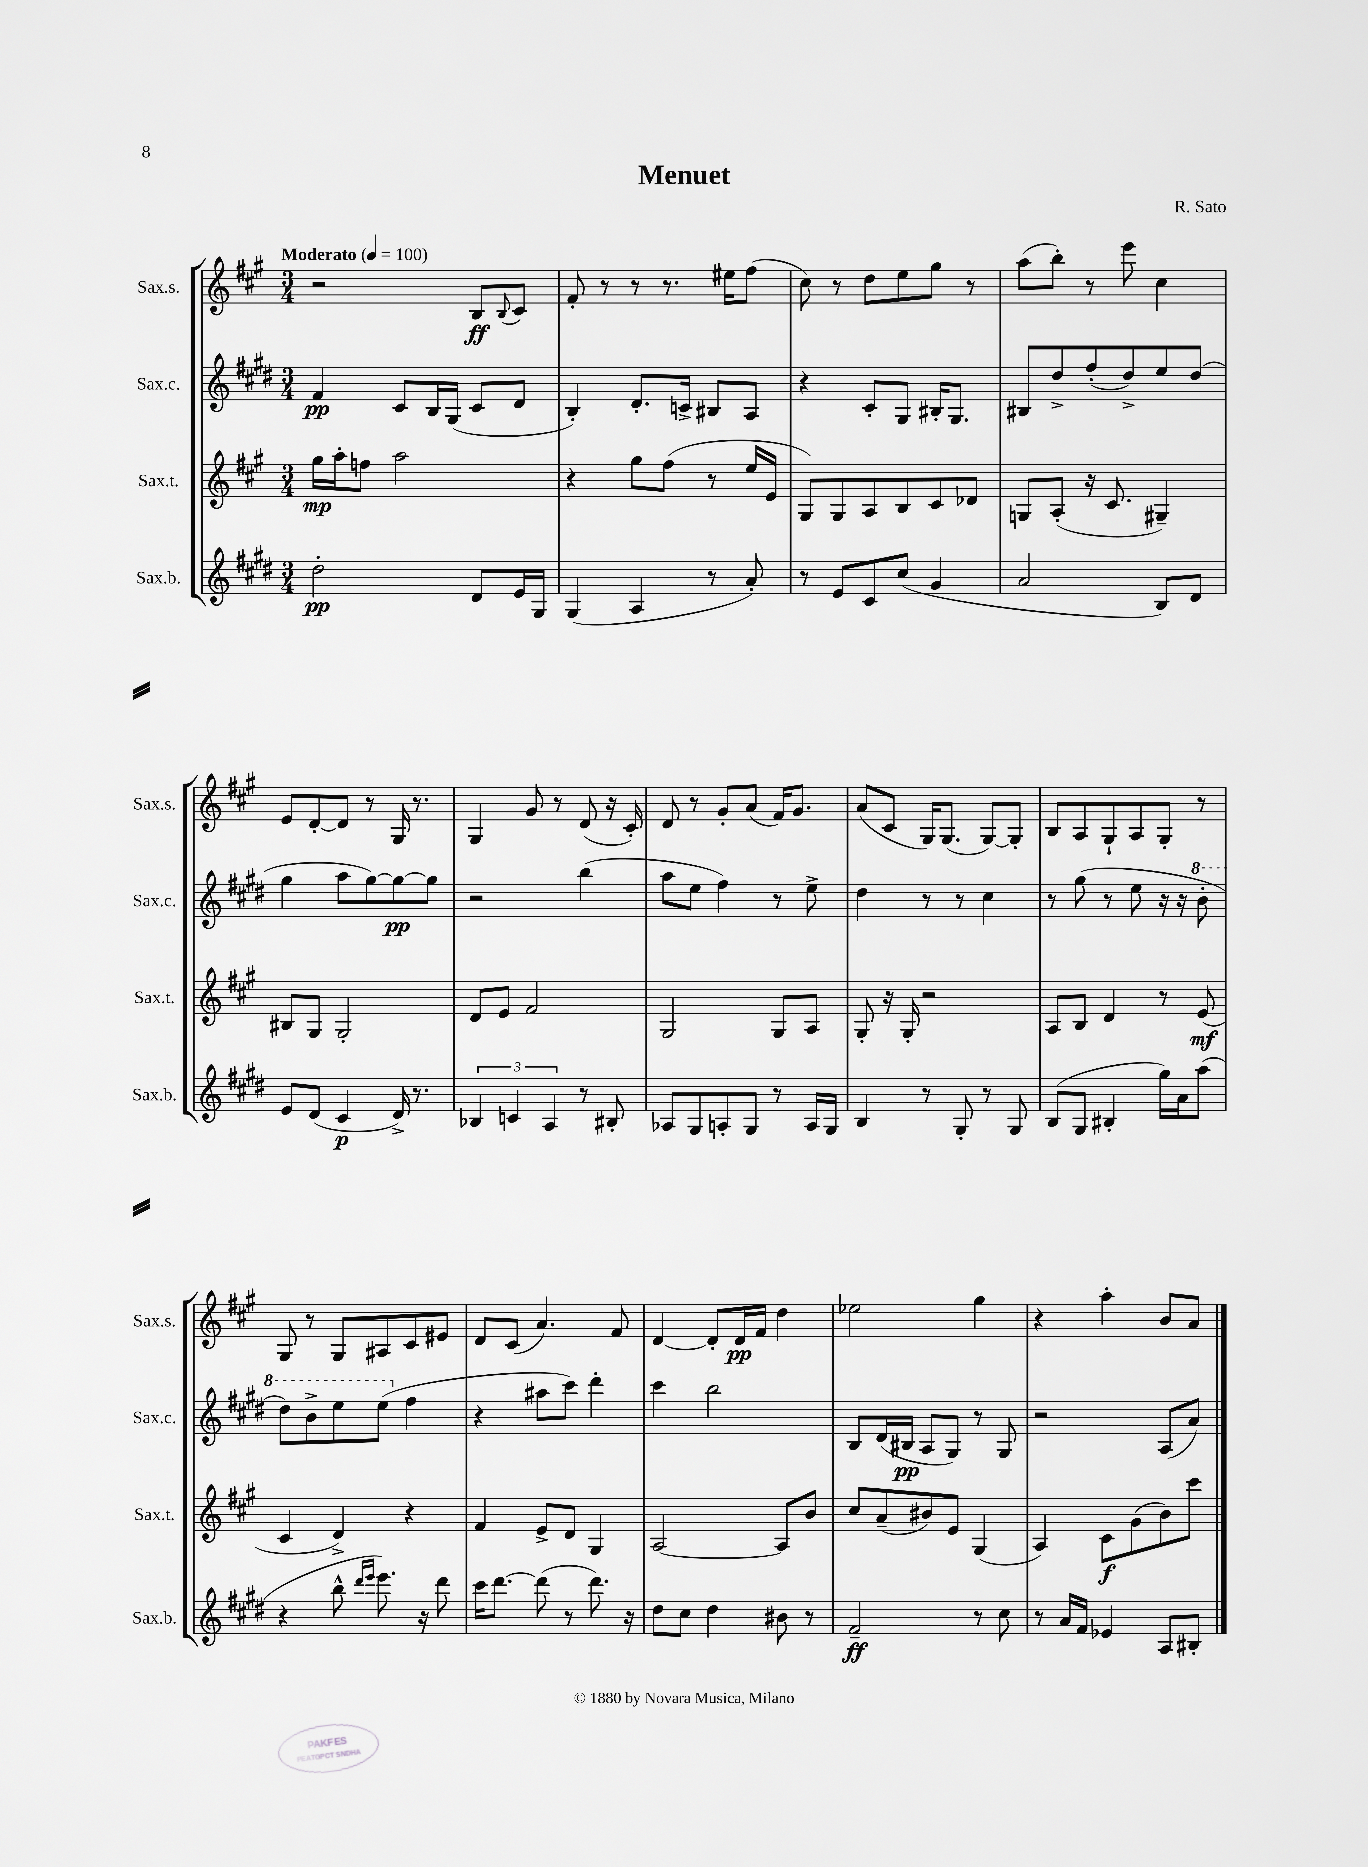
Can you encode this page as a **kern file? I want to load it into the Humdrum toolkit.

**kern	**kern	**kern	**kern
*staff4	*staff3	*staff2	*staff1
*clefG2	*clefG2	*clefG2	*clefG2
*k[f#c#g#d#]	*k[f#c#g#]	*k[f#c#g#d#]	*k[f#c#g#]
*M3/4	*M3/4	*M3/4	*M3/4
*MM100	*MM100	*MM100	*MM100
2dd#'	16gg#	4f#	2r
.	16aa'	.	.
.	8ff	.	.
.	2aa	8c#	.
.	.	16B	.
.	.	(16G#	.
8d#	.	8c#	8B
.	.	.	8qqB
16e	.	8d#	8c#
16G#	.	.	.
=	=	=	=
(4G#	4r	4B')	8f#'
.	.	.	8r
4A	8gg#	8.d#'	8r
.	(8ff#	.	8.r
.	.	16c^	.
8r	8r	8B#	.
.	.	.	16ee#
8a')	16ee	8A	(8ff#
.	16e	.	.
=	=	=	=
8r	8G#)	4r	8cc#)
8e	8G#	.	8r
8c#	8A	8c#'	8dd
(8cc#	8B	8G#	8ee
4g#	8c#	16B#'	8gg#
.	.	8.G#	.
.	8d-	.	8r
=	=	=	=
2a	8G	8B#	(8aa
.	(8A'	8dd#^	8bb')
.	16r	(8ff#'	8r
.	8.c#	.	.
.	.	8dd#^)	8eee
8B)	4G#~)	8ee	4cc#
8d#	.	(8dd#	.
=	=	=	=
8e	8B#	4gg#	8e
(8d#	8G#	.	[8d'
4c#	2G#'	8aa	8d]
.	.	[8gg#)	8r
16d#^)	.	8gg#_	16G#
8.r	.	.	8.r
.	.	8gg#]	.
=	=	=	=
6B-	8d	2r	4G#
.	8e	.	.
6c	.	.	.
.	2f#	.	8g#
6A	.	.	.
.	.	.	8r
8r	.	(4bb	(8d
8B#'	.	.	16r
.	.	.	16c#')
=	=	=	=
8A-	2G#	8aa	8d
8G#	.	8ee	8r
8A'	.	4ff#)	8g#'
8G#	.	.	(8a
8r	8G#	8r	16f#)
.	.	.	8.g#
16A	8A	8ee^	.
16G#	.	.	.
=	=	=	=
4B	8G#'	4dd#	(8a
.	16r	.	8c#
.	16G#'	.	.
8r	2r	8r	16G#)
.	.	.	(8.G#
8G#'	.	8r	.
8r	.	4cc#	[8G#)
8G#	.	.	8G#']
=	=	=	=
(8B	8A	8r	8B
8G#	8B	(8gg#	8A
4B#'	4d	8r	8G#`
.	.	8ee	8A
16gg#)	8r	16r	8G#'
16a	.	16r	.
(8aa	(8e	8bb'	8r
=	=	=	=
4r	4c#	8ddd#)	8G#
.	.	8bb^	8r
8bb^^	4d^)	8eee	8G#
16qqddd#	.	.	.
16qqeee	.	.	.
8.eee)	.	(8eee	8A#
.	4r	4ff#	8c#
16r	.	.	.
8ddd#	.	.	8e#
=	=	=	=
16ccc#	4f#	4r	8d
[8.ddd#	.	.	.
.	.	.	(8c#
(8ddd#]	8e^	8aa#	4.a)
8r	8d	8ccc#)	.
8.ddd#)	4G#	4ddd#'	.
.	.	.	8f#
16r	.	.	.
=	=	=	=
8dd#	[2A	4ccc#	[4d
8cc#	.	.	.
4dd#	.	2bb	8d']
.	.	.	16d
.	.	.	16f#
8b#	8A]	.	4dd
8r	8b	.	.
=	=	=	=
2f#~	8cc#	8B	2ee-
.	(8a~	(16d#	.
.	.	16B#	.
.	8b#)	8A	.
.	8e	8G#)	.
8r	(4G#	8r	4gg#
8cc#	.	8G#	.
=	=	=	=
8r	4A)	2r	4r
16a	.	.	.
16f#	.	.	.
4e-	8c#	.	4aa'
.	(8g#	.	.
8A	8b)	(8A	8b
8B#'	8ccc#	8a)	8a
==	==	==	==
*-	*-	*-	*-
